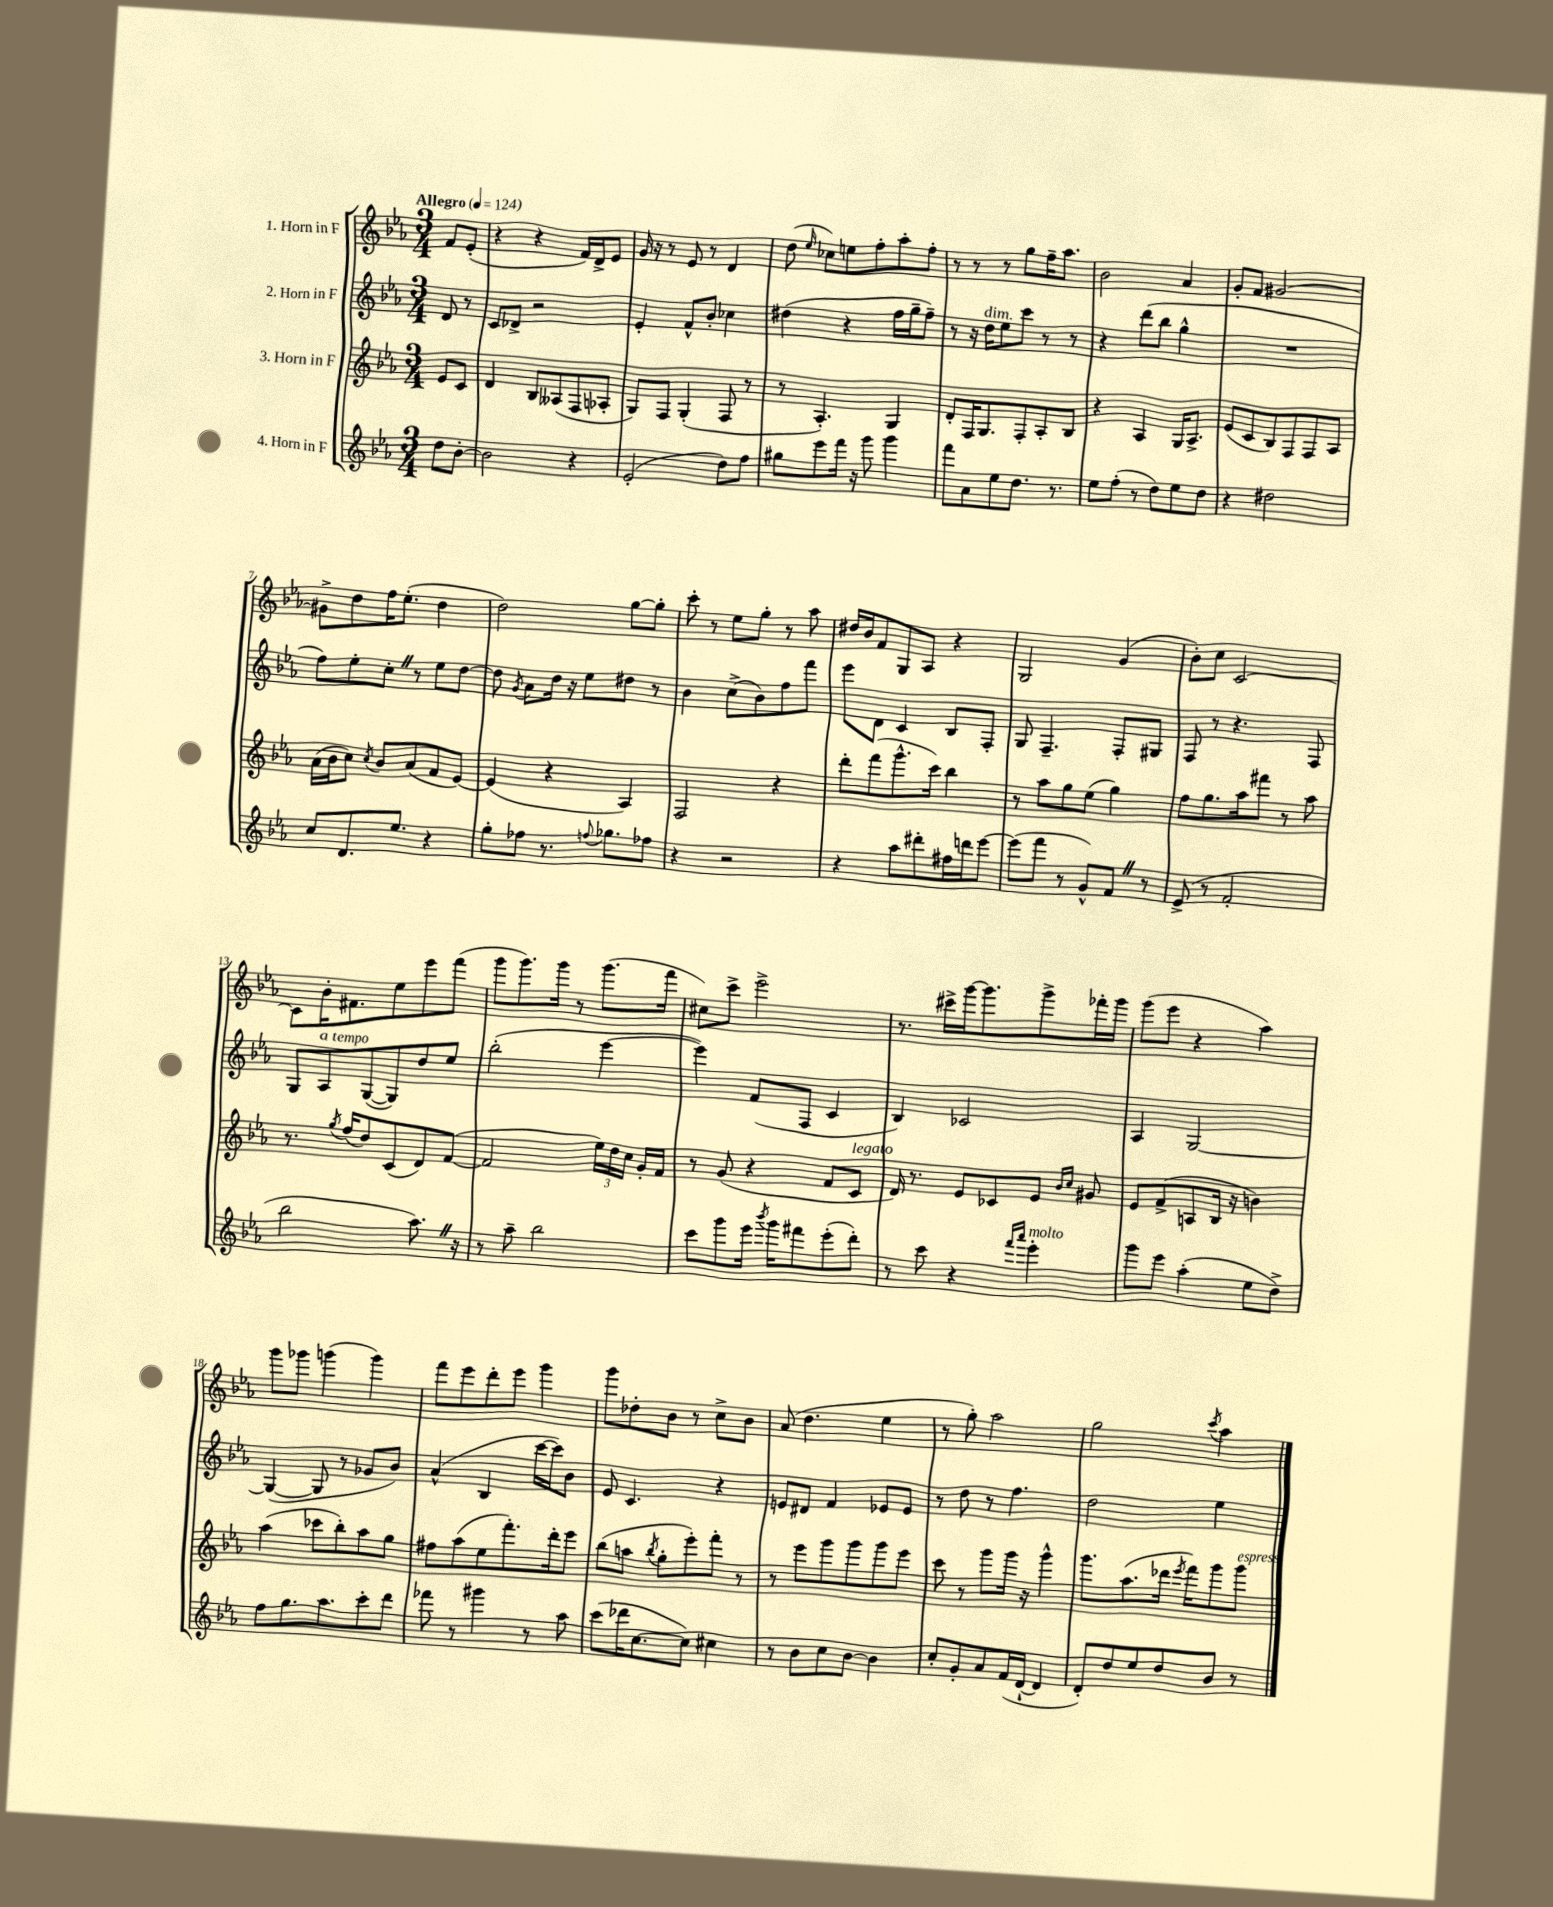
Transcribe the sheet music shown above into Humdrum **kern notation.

**kern	**kern	**kern	**kern
*staff4	*staff3	*staff2	*staff1
*clefG2	*clefG2	*clefG2	*clefG2
*k[b-e-a-]	*k[b-e-a-]	*k[b-e-a-]	*k[b-e-a-]
*M3/4	*M3/4	*M3/4	*M3/4
*MM124	*MM124	*MM124	*MM124
8dd	8e-	8d	8f
[8b-'	8c	8r	(8e-'
=	=	=	=
2b-]	4d	8c	4r
.	.	8d-^	.
.	8B-	2r	4r
.	(8A--	.	.
4r	8F	.	16f)
.	.	.	16d^
.	8A-'	.	8e-
=	=	=	=
(2e-'	8G)	4e-'	16g
.	.	.	16r
.	8F	.	8r
.	(4G'	8f^^	8e-
.	.	8b-'	8r
8dd)	8F	4cc-	4d
8ff	8r	.	.
=	=	=	=
8gg#	8r	(4dd#	(8dd
.	.	.	16qqee-
8eee-	4.A-')	.	8cc-)
16fff	.	4r	8ee
16r	.	.	.
8ggg	.	.	8ff'
4ggg	4G	16ff	8aa-'
.	.	16gg~	.
.	.	8ff~)	8ff'
=	=	=	=
8fff	8d'	8r	8r
8a-	16F	16r	8r
.	8.G	16dd	.
8ee-	.	8ee-	8r
8.dd	8F'	8ccc	8gg
.	8A-'	8r	16ff~
8.r	.	.	8.aa-
.	8B-	8r	.
=	=	=	=
8ee-	4r	4r	2b-
(8ff'	.	.	.
8r	4A-	(8ddd	.
8dd)	.	8bb-	.
8ee-	16G	4gg^^	4a-
.	8.A-^	.	.
8dd	.	.	.
=	=	=	=
4r	(8e-	2.r	8g'
.	8c	.	8f
2dd#	8B-)	.	[2g#
.	8F	.	.
.	8F	.	.
.	8A-	.	.
=	=	=	=
8cc	(16a-	8ff)	8g#^]
.	16b-	.	.
8.d	8cc)	8ee-'	8dd
.	8qcc	.	.
.	8b-	8cc'	16ff
8.ee-	.	.	(8.ee-'
.	(8a-	8r	.
4r	8f	8ee-	4dd
.	[8e-)	[8dd	.
=	=	=	=
8gg'	(4e-]	8dd]	2dd)
.	.	8qg	.
8ff-	.	8a-	.
8.r	4r	16dd	.
.	.	16r	.
.	.	8ee-	.
8qqff	.	.	.
8.gg-	.	.	.
.	4A-)	8dd#	[8gg
8ff-	.	8r	8gg']
=	=	=	=
4r	2F	4b-	8ccc'
.	.	.	8r
2r	.	(8cc^	8ee-
.	.	8b-)	8gg'
.	4r	8ff	8r
.	.	8fff	8aa-
=	=	=	=
4r	8ddd'	8eee-	16dd#
.	.	.	16b-
.	(8fff	8d	8f
8aa-	8.ggg^^	4c	8G
8ddd#'	.	.	8A-
.	16ccc)	.	.
16ff#	4bb-	8B-	4r
16ddd	.	.	.
[8eee-	.	8F'	.
=	=	=	=
(8eee-]	8r	8G	2G
8fff	8aa-	4.F~	.
8r	8gg	.	.
8g^^)	(8ee-	.	.
8f	4gg)	8F'	(4g
8r	.	8G#	.
=	=	=	=
(8e-^	8ff	8F	8b-')
8r	8.gg	8r	8cc
2f'	.	4.r	[2c
.	16aa-	.	.
.	8fff#	.	.
.	8r	.	.
.	8aa-	8F	.
=	=	=	=
2bb-	8.r	8G	8c]
.	.	8A-	16b-'
.	8qgg	.	.
.	(16ff	.	8.f#
.	8dd)	([8G	.
.	(8c	8G])	8ee-
8.aa-)	8d)	8dd	8eee-
.	([8f	8ee-	(8fff
16r	.	.	.
=	=	=	=
8r	2f]	(2bb-'	8ggg
8aa-~	.	.	8.ggg)
2bb-	.	.	.
.	.	.	16ggg
.	.	.	8r
.	24ee-)	[4eee-	(8.ggg
.	24dd	.	.
.	24cc	.	.
.	16g'	.	.
.	16f	.	16fff
=	=	=	=
8ccc	8r	4eee-])	8cc#)
8ggg	(8g	.	8ccc^
16eee-	4r	(8f	2eee-^
8qbbb-	.	.	.
16ggg	.	.	.
8fff#	.	8F	.
(8eee-'	8f	4c	.
8ddd')	8c	.	.
=	=	=	=
8r	16d)	4B-)	8.r
.	8.r	.	.
8ccc	.	.	.
.	.	.	16ccc#^
4r	8e-	2c-	[16ggg
.	.	.	8.ggg]
.	8c-	.	.
16qqfff	.	.	.
16qqaaa-	.	.	.
4eee-'	8e-	.	8ggg^
.	16qqb-	.	.
.	16qqcc	.	.
.	8g#	.	16fff-'
.	.	.	16ggg
=	=	=	=
8ggg	8e-	4A-	(8ggg
8eee-	(8f^	.	8eee-
(4aa-'	8A	[2G	4r
.	16B-	.	.
.	16r	.	.
8ee-	4b)	.	4aa-)
8dd^)	.	.	.
=	=	=	=
8ff	(4aa-	(4G_	8ggg
8.gg	.	.	8ggg-
.	8ccc-	8G]	(4ggg
8.aa-	.	.	.
.	8bb-')	8r	.
8ccc'	8aa-	8g-	4ggg)
8ddd	8gg	8b-)	.
=	=	=	=
8fff-	8ff#	(4a-^^	8fff
8r	(8aa-	.	8eee-
4ggg#	8ee-	4B-	8ddd'
.	8.fff')	.	8eee-
8r	.	[16ccc	4ggg
.	16ddd'	16ccc])	.
8aa-	8eee-	8b-	.
=	=	=	=
(8ccc	(8bb-	8e-	8ggg
16ddd-	8aa	4.c	8dd-'
[8.cc	.	.	.
.	8qbb-	.	.
.	8gg'	.	8b-
8cc])	8eee-')	.	8r
4cc#	8fff'	4r	8cc^
.	8r	.	8b-
=	=	=	=
8r	8r	8e	(8a-
8b-	8eee-	8d#	4.dd
8cc	8ggg	4f	.
[8b-	8ggg	.	.
4b-]	8ggg	8e-	4ee-
.	8eee-	8e-	.
=	=	=	=
8cc'	8ccc	8r	8r
8g'	8r	8dd	8gg')
8a-	8ggg	8r	2aa-
(16f	16ggg	4.ff	.
[16d`	16r	.	.
4d]	4ggg^^	.	.
=	=	=	=
8d')	8.ggg	2dd	2gg
8dd	.	.	.
.	(8.aa-	.	.
8ee-	.	.	.
8dd	16ddd-	.	.
.	8qeee-	.	.
.	16fff)	.	.
.	.	.	8qccc
8b-	8ggg	4ee-	4aa-
8r	8ggg	.	.
==	==	==	==
*-	*-	*-	*-
